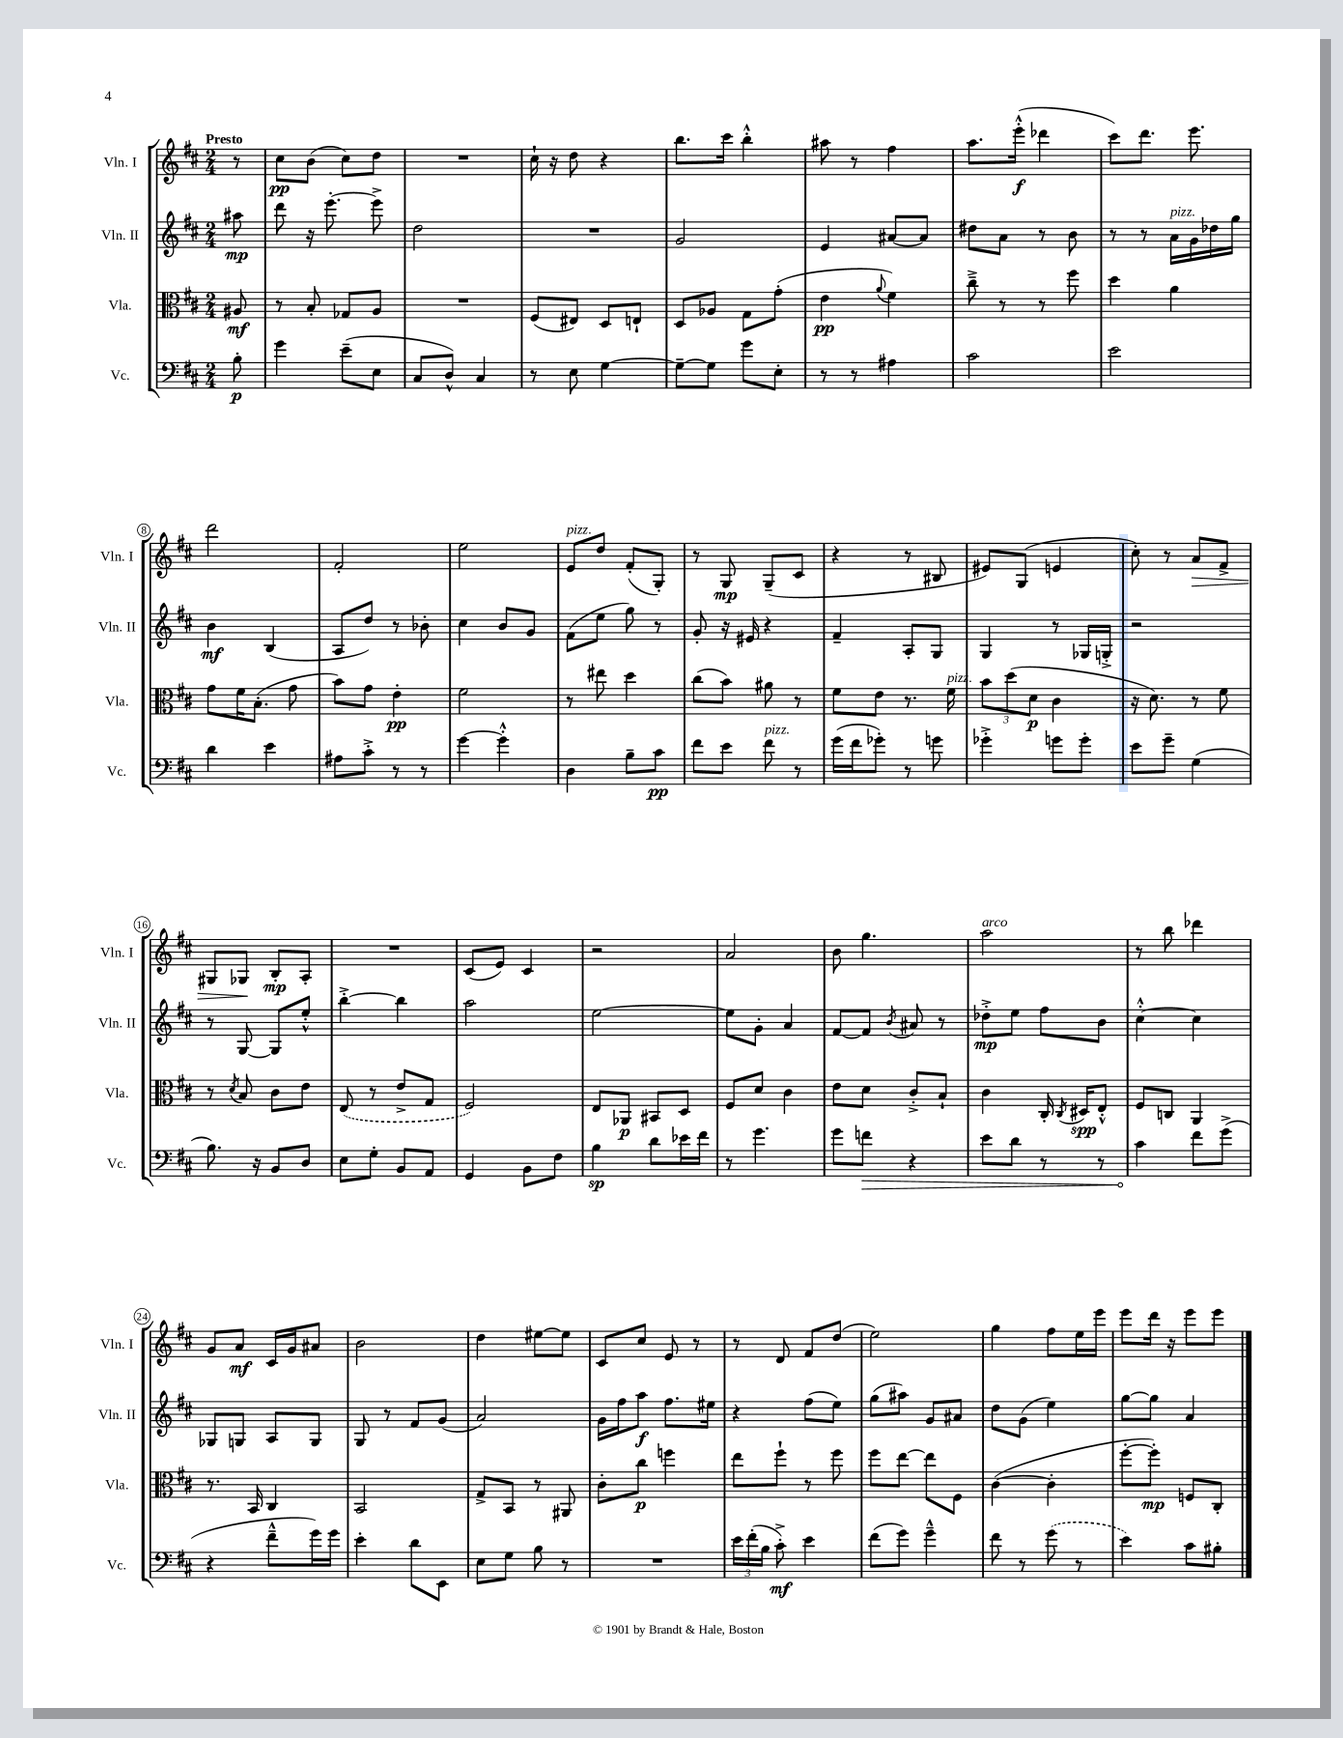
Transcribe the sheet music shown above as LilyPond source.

<<
\new StaffGroup <<
\new Staff = "s0" \with { instrumentName = "Vln. I" shortInstrumentName = "Vln. I" } {
    \clef treble \key d \major \numericTimeSignature \time 2/4 \partial 8 \tempo "Presto"
    \autoBeamOff r8 |
    cis''8[\pp b'8]( cis''8[) d''8] |
    R2 |
    cis''16-! r16 d''8 r4 |
    b''8.[ cis'''16] b''4-.-^ |
    ais''8 r8 fis''4 |
    a''8.[ e'''16]-.-^\f( des'''4 |
    cis'''8[) d'''8.] e'''8. |
    d'''2 |
    fis'2-. |
    e''2 |
    e'8[^\markup { \italic "pizz." } d''8] fis'8[-.( g8]-.) |
    r8 g8\mp g8[--( cis'8] |
    r4 r8 bis8 |
    eis'8[) g8]( e'4 |
    cis''8-.) r8 a'8[\> fis'8]-> |
    gis8[ ges8]\! b8[-.\mp a8]-. |
    R2 |
    cis'8[( e'8]) cis'4 |
    r2 |
    a'2 |
    b'8 g''4. |
    a''2^\markup { \italic "arco" } |
    r8 b''8 des'''4 |
    g'8[ a'8]\mf cis'16[ g'16 ais'8] |
    b'2 |
    d''4 eis''8[~ eis''8] |
    cis'8[ cis''8] e'8 r8 |
    r8 d'8 fis'8[ d''8]( |
    e''2) |
    g''4 fis''8[ e''16 e'''16] |
    e'''8[ d'''16] r16 e'''8[ e'''8] \bar "|." |
}
\new Staff = "s1" \with { instrumentName = "Vln. II" shortInstrumentName = "Vln. II" } {
    \clef treble \key d \major \numericTimeSignature \time 2/4 \partial 8
    \autoBeamOff ais''8\mp |
    d'''8 r16 e'''8.~-. e'''8-> |
    d''2 |
    R2 |
    g'2 |
    e'4 ais'8[~ ais'8] |
    dis''8[ a'8] r8 b'8 |
    r8 r8 a'16[^\markup { \italic "pizz." } g'16 des''16 g''16] |
    b'4\mf b4( |
    a8[ d''8]) r8 bes'8-. |
    cis''4 b'8[ g'8] |
    fis'8[( e''8] g''8) r8 |
    g'8-. r16 eis'16 r4 |
    fis'4-- a8[-. g8] |
    g4 r8 ges16[ g16]-.-> |
    r2 |
    r8 g8~ g8[ e''8]-.-^ |
    b''4~-.-> b''4 |
    a''2 |
    e''2~ |
    e''8[ g'8]-. a'4 |
    fis'8[~ fis'8] \acciaccatura { b'8 } ais'8 r8 |
    des''8[-.->\mp e''8] fis''8[ b'8] |
    cis''4~-.-^ cis''4 |
    ges8[ g8] a8[ g8] |
    g8 r8 fis'8[ g'8]( |
    a'2) |
    g'16[ fis''16 a''8]\f fis''8.[ eis''16] |
    r4 fis''8[( e''8]) |
    g''8[( ais''8]) g'8[ ais'8] |
    d''8[ g'8]( e''4) |
    g''8[~ g''8] a'4 \bar "|." |
}
\new Staff = "s2" \with { instrumentName = "Vla." shortInstrumentName = "Vla." } {
    \clef alto \key d \major \numericTimeSignature \time 2/4 \partial 8
    \autoBeamOff ais8\mf |
    r8 b8-. ges8[ a8] |
    R2 |
    fis8[( eis8]) d8[ e8]-! |
    d8[ aes8] g8[ g'8]-.( |
    e'4\pp \appoggiatura { a'8 } fis'4) |
    cis''8---> r8 r8 fis''8 |
    d''4 a'4 |
    g'8[ fis'16 b8.]-.( g'8 |
    b'8[) g'8] e'4-.\pp |
    fis'2 |
    r8 eis''8 d''4 |
    cis''8[( b'8]) ais'8 r8 |
    fis'8[ e'8] r8. fis'16^\markup { \italic "pizz." } |
    \tuplet 3/2 { b'8[ d''8( d'8]\p } cis'4 |
    r16 d'8.) r8 fis'8 |
    r8 \acciaccatura { d'8 } b8 cis'8[ e'8] |
    \once \slurDashed e8( r8 e'8[-> g8] |
    fis2) |
    e8[ aes,8]\p bis,8[ d8] |
    fis8[ d'8] cis'4 |
    e'8[ d'8] cis'8[-.-> b8]-! |
    cis'4 cis16-. \acciaccatura { cis8 } dis16[\spp e8]-.-^ |
    fis8[ c8] a,4 |
    r8. b,16 cis4 |
    b,2 |
    g8[-> b,8] r8 ais,8 |
    cis'8[-. cis''8]\p f''4 |
    e''8[ fis''8]-! r8 fis''8 |
    fis''8[ e''8]~ e''8[ fis8] |
    cis'4~( cis'4-. |
    fis''8[~-. fis''8]-.\mp) f8[ cis8]-. \bar "|." |
}
\new Staff = "s3" \with { instrumentName = "Vc." shortInstrumentName = "Vc." } {
    \clef bass \key d \major \numericTimeSignature \time 2/4 \partial 8
    \autoBeamOff b8-.\p |
    g'4 e'8[--( e8] |
    cis8[ d8]-^) cis4 |
    r8 e8 g4~ |
    g8[~-- g8] g'8[ e8]-. |
    r8 r8 ais4 |
    cis'2 |
    e'2 |
    d'4 e'4 |
    ais8[ cis'8]-.-> r8 r8 |
    g'4~ g'4-.-^ |
    d4 b8[-- cis'8]\pp |
    fis'8[ e'8] fis'8^\markup { \italic "pizz." } r8 |
    g'16[( fis'16 ges'8]-.) r8 g'8 |
    ges'4-.-> g'8[ g'8]-. |
    e'8[ g'8]-- g4( |
    b8.) r16 b,8[ d8] |
    e8[ g8]-. b,8[ a,8] |
    g,4 b,8[ fis8] |
    b4\sp d'8[ ees'16 fis'16] |
    r8 g'4. |
    g'8[ \once \override Hairpin.circled-tip = ##t f'8]\> r4 |
    e'8[ d'8] r8 r8 |
    cis'4\! fis'8[ g'8]->( |
    r4 fis'8[---^ g'16) g'16] |
    e'4-. d'8[ e,8] |
    e8[ g8] b8 r8 |
    R2 |
    \tuplet 3/2 { e'16[ fis'16-.( b16] } cis'8-.->\mf) e'4 |
    fis'8[( g'8]) g'4---^ |
    fis'8 r8 \once \slurDashed g'8( r8 |
    e'4) cis'8[ bis8]-. \bar "|." |
}
>>
>>
\layout { \context { \Score \override BarNumber.stencil = #(make-stencil-circler 0.1 0.3 ly:text-interface::print) } }
